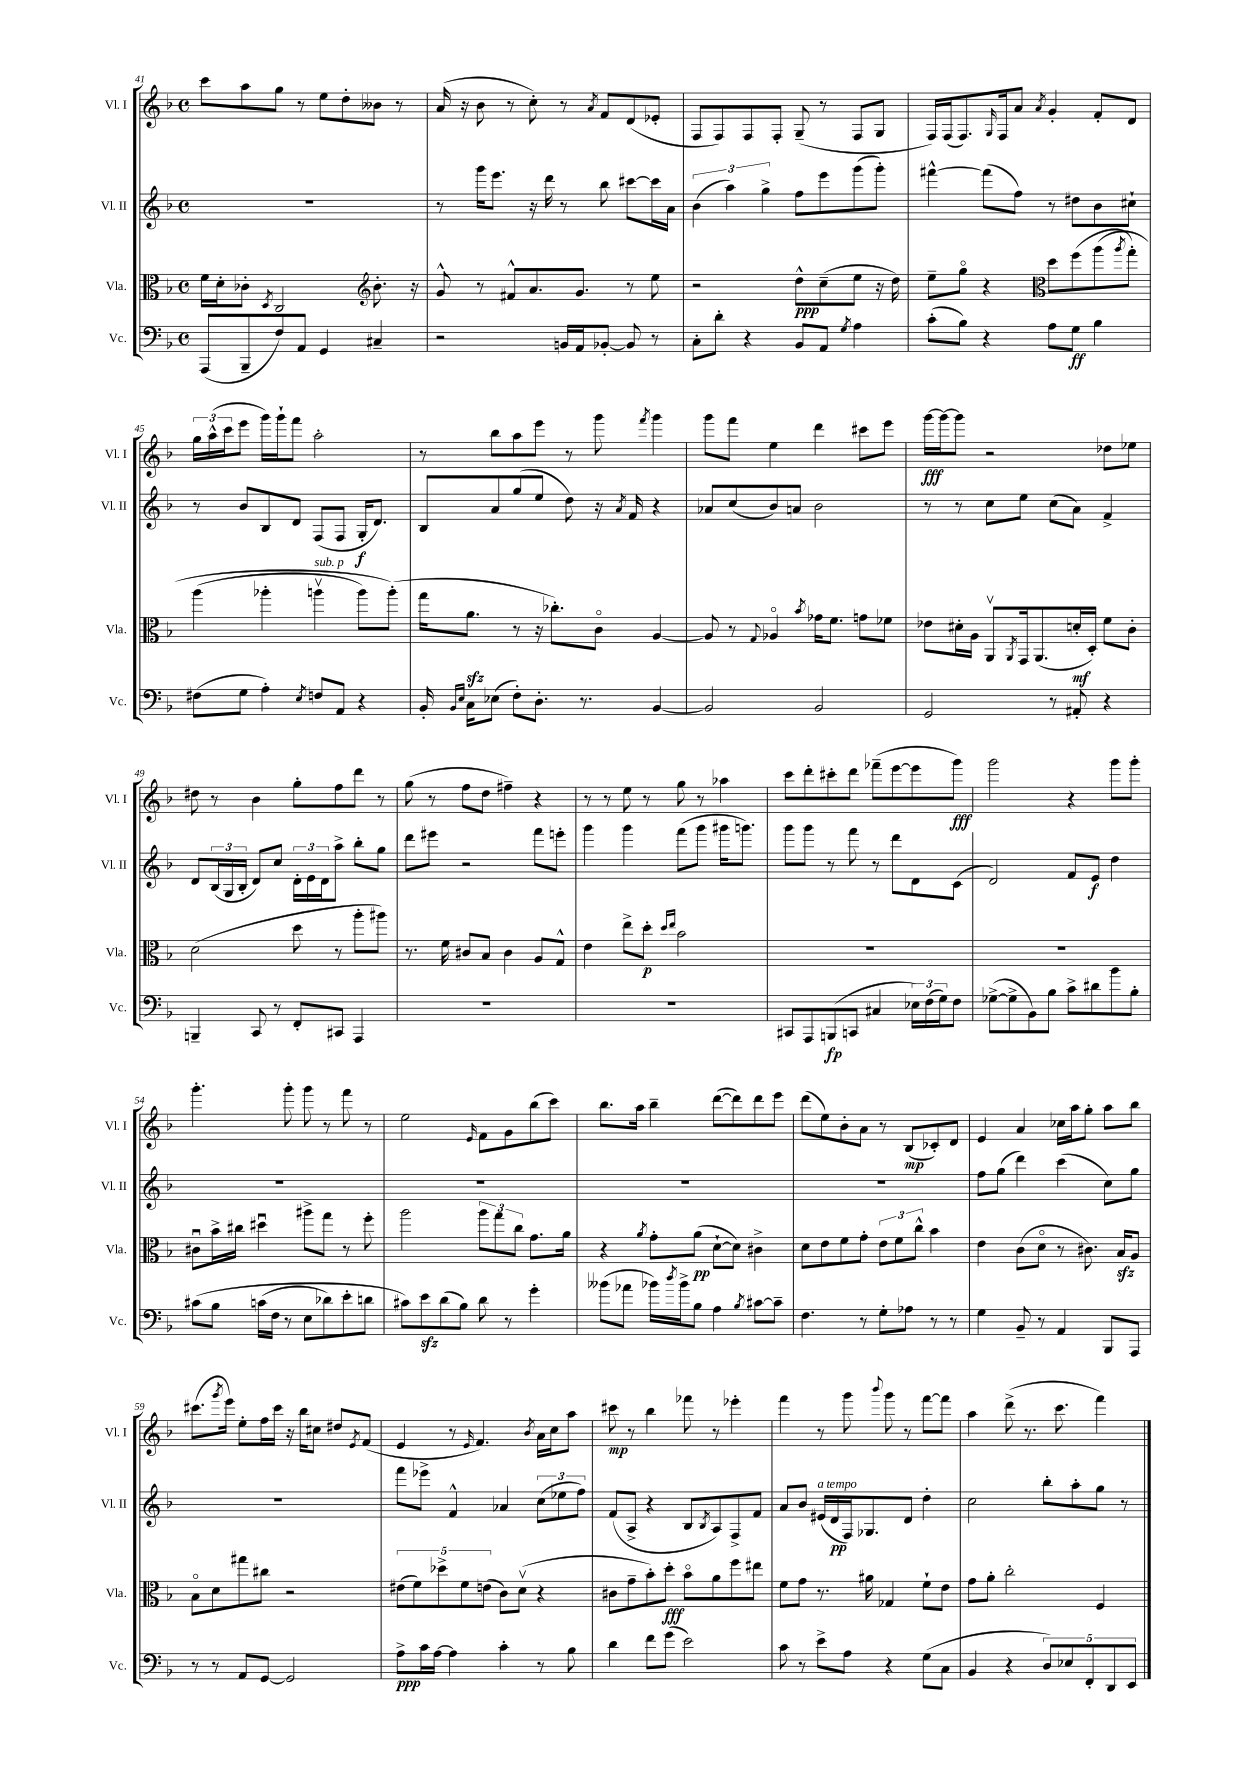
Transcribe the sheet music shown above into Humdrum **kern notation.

**kern	**kern	**kern	**kern
*staff4	*staff3	*staff2	*staff1
*clefF4	*clefC3	*clefG2	*clefG2
*k[b-]	*k[b-]	*k[b-]	*k[b-]
*M4/4	*M4/4	*M4/4	*M4/4
*met(c)	*met(c)	*met(c)	*met(c)
(8AAA/L	16f\LL	1r	8ccc\L
.	16d'\J	.	.
8BBB-~/	8c-'\J	.	8aa\
.	8qD/	.	.
8F/)	2C/	.	8gg\J
8AA/J	.	.	8r
4GG/	.	.	8ee\L
.	.	.	8dd'\
*	*clefG2	*	*
4C#~/	8.b-'\	.	8b--\J
.	.	.	8r
.	16r	.	.
=	=	=	=
2r	8g^^/	8r	(16a/
.	.	.	16r
.	8r	16ggg\LK	8b-\
.	.	8.eee\J	.
.	8f#^^/L	.	8r
.	8.a/	16r	8cc'\)
.	.	16ddd\	.
16BB/LL	.	8r	8r
16AA/J	8.g/J	.	.
.	.	.	8qa/
[8BB-'/J	.	8bb-\	8f/L
8BB-/]	8r	[8ccc#\L	(8d/
8r	8ee\	16ccc#\]L	8e-'/J
.	.	16a\JJ	.
=	=	=	=
8C'\L	2r	(6b-\	8F/L
8d'\J	.	.	8F/)
.	.	6aa\)	.
4r	.	.	8F/
.	.	6gg^\	.
.	.	.	8F'/J
8BB-/L	8dd^^\L	8ff\L	(8G~/
8AA/J	(8cc~\	8eee\	8r
8qG/	.	.	.
4A\	8ee\J	(8ggg\	8F/L
.	16r	8ggg'\J)	8G/J
.	16dd\)	.	.
=	=	=	=
(8c'\L	8ee~\L	[4fff#^^\	16F/LL)
.	.	.	(16F/J
8B-\J)	8ggo\J	.	8.F/)
4r	4r	(8fff#\]L	.
.	.	.	16qqG/
.	.	.	16F/k
.	.	8ff\J)	8a/J
*	*clefC3	*	*
.	.	.	8qa/
8A\L	8dd\L	8r	4g'/
8G\J	(8ff\	8dd#\L	.
4B-\	&(8aa\	8b-\	8f'/L
.	8qaa/	.	.
.	8gg'\J)	8cc#`\J	8d/J
=	=	=	=
(8F#\L	(4aa\	8r	24gg\LL
.	.	.	(24aa^^\
.	.	.	24ccc\J
8G\J	.	8b-/L	8eee\J
4A'\)	4aa-'\	8B-/	16ggg\LL)
.	.	.	16ggg`\J
.	.	8d/J	8fff\J
8qE/	.	.	.
8F/L	4aav\	(8F/L	2aa'\
8AA/J	.	8F/J	.
4r	8aa\L)	16G'/LK	.
.	.	8.d/J)	.
.	(8aa'\J&)	.	.
=	=	=	=
16BB-'/	16gg\LK	8B-/L	8r
16qqBB-/LL	.	.	.
16qqE/JJ	.	.	.
16C\LK	8.a\J	.	.
(8E-\J	.	8a/	8bb-\L
8F'\L)	8r	(8gg/	8aa\
8.D'\J	16r	8ee/J	8eee\J
.	8.cc-'\L)	.	.
.	.	8dd\)	8r
8.r	.	.	.
.	8co\J	16r	8ggg\
.	.	8qa/	.
.	.	16f/	.
.	.	.	8qfff/
[4BB-/	[4A/	4r	4ggg\
=	=	=	=
2BB-/]	8A/]	8a-/L	8ggg\L
.	8r	(8cc/	8fff\J
.	8qqG/	.	.
.	4A-o/	8b-/)	4ee\
.	.	8a/J	.
.	8qb-/	.	.
2BB-/	16g-\LK	2b-\	4ddd\
.	8.f\J	.	.
.	8g\L	.	8ccc#\L
.	8f-\J	.	8eee\J
=	=	=	=
2GG/	8e-\L	8r	[16ggg\LL
.	.	.	16ggg\_J
.	16d#'\L	8r	8ggg\]J
.	16A\JJ	.	.
.	8AAv/L	8cc\L	2r
.	8qAA/	.	.
.	16GG/k	8ee\J	.
.	(8.AA/	.	.
8r	.	(8cc\L	.
8AA#'/	16d'/L	8a\J)	.
.	16D'/JJ)	.	.
4r	8f\L	4f^/	8dd-\L
.	8c'\J	.	8ee-\J
=	=	=	=
4BBB~/	(2d\	8d/L	8dd#\
.	.	(24B-/L	8r
.	.	24G/	.
.	.	24B-'/JJ	.
8CC/	.	8d/L)	4b-\
8r	.	8cc/J	.
8FF'/L	8dd\	24d'\LL	8gg'\L
.	.	24e\	.
.	.	24d\J	.
8CC#/J	8r	8aa^\J	8ff\
4AAA/	8aa'\L	8bb-'\L	8ddd\J
.	8aa#\J)	8gg\J	8r
=	=	=	=
1r	8.r	8ddd\L	(8gg\
.	.	8eee#\J	8r
.	16f\	.	.
.	8c#/L	2r	8ff\L
.	8B-/J	.	8dd\J
.	4c#\	.	4ff#~\)
.	8A/L	8fff\L	4r
.	8G^^/J	8eee'\J	.
=	=	=	=
1r	4e\	4ggg\	8r
.	.	.	8r
.	8ee^\L	4ggg\	8ee\
.	8dd'\J	.	8r
.	16qqdd/LL	.	.
.	16qqee/JJ	.	.
.	2b-\	(8fff\L	8gg\
.	.	8ggg\J	8r
.	.	16ggg#\LK	4aa-\
.	.	8.ggg\J)	.
=	=	=	=
8CC#/L	1r	8ggg\L	8ccc\L
8AAA/	.	8ggg\J	8ddd'\
(8BBB/	.	8r	8ccc#'\
8CC/J	.	8fff\	8ddd\J
4C#/	.	8r	(8fff-~\L
.	.	8ddd\L	[8eee\
24E-\LL)	.	8d\	8eee\]
(24F\	.	.	.
24G\J)	.	.	.
8F\J	.	(8c\J	8ggg\J)
=	=	=	=
([8G-^\L	1r	2d/)	2ggg\
8G-^\]	.	.	.
8BB-\)	.	.	.
8B-\J	.	.	.
8c^\L	.	8f/L	4r
8d#\	.	8e/J	.
8b-\	.	4dd\	8ggg\L
8B-'\J	.	.	8ggg'\J
=	=	=	=
&(8c#\L	8c#u\L	1r	4.ggg'\
8B-\J	16b-^\L	.	.
.	16cc#\JJ	.	.
(16c\LL	4dd#u\	.	.
16F\JJ	.	.	.
8r	.	.	8ggg'\
8E\L	8aa#^\L	.	8ggg\
8d-\)	8gg\J	.	8r
8e'\	8r	.	8fff\
8d\J	8ff'\	.	8r
=	=	=	=
8c#\L&)	2aa\	1r	2ee\
8e\	.	.	.
(8d\	.	.	.
8B-\J)	.	.	.
.	.	.	16qqe/
8d\	12aa\L	.	8f\L
.	12gg\	.	.
8r	.	.	8g\
.	12cc\J	.	.
4g'\	8.g\L	.	(8bb-\
.	.	.	8ccc\J)
.	16a\Jk	.	.
=	=	=	=
(8b--\L	4r	1r	8.bb-\L
8a-\J	.	.	.
.	.	.	16aa\Jk
.	8qa/	.	.
16b-\LL)	8g'\L	.	4bb-~\
8qdd/	.	.	.
16b-^\J	.	.	.
8B-\J	(8a\J	.	.
4A\	[8d`\L	.	([8ddd\L
.	8d\]J)	.	8ddd\])
8qB-/	.	.	.
[8c#\L	4c#^\	.	8ddd\
8c#~\]J	.	.	8eee\J
=	=	=	=
4.F\	8d\L	1r	(8ddd\L
.	8e\	.	8ee\)
.	8f\	.	8b-'\
8r	8g'\J	.	8a\J
8G'\L	12e\L	.	8r
.	12f\	.	.
8A-\J	.	.	(8B-/L
.	12cc^^\J	.	.
8r	4b-\	.	8c-'/)
8r	.	.	8d/J
=	=	=	=
4G\	4e\	8ff\L	4e/
.	.	(8gg\J	.
8BB-~/	(8c\L	4ddd\)	4a/
8r	8do\J	.	.
4AA/	8r	(4ccc\	16cc-\LL
.	.	.	16aa\J
.	8.c#\)	.	8gg'\J
8BBB-/L	.	8cc\L)	8aa\L
.	16B-/LK	.	.
8AAA/J	8A/J	8gg\J	8bb-\J
=	=	=	=
8r	8B-o\L	1r	(8.ccc#\L
8r	8d\	.	.
.	.	.	8qggg/
.	.	.	16eee\Jk)
8AA/L	8gg#\	.	8ee'\L
[8GG/J	8cc#\J	.	16ff\L
.	.	.	16ccc#\JJ
2GG/]	2r	.	16r
.	.	.	16bb-\LK
.	.	.	8cc#\J
.	.	.	8dd#/L
.	.	.	8qe/
.	.	.	(8f/J
=	=	=	=
8A^\L	(10e#\L	8fff\L	4e/
.	10f\)	.	.
16c\L	.	8eee-^\J	.
[16A\JJ	.	.	.
.	10dd-^\	.	.
4A\]	.	4f^^/	8r
.	10f\	.	.
.	.	.	16qqe/
.	.	.	4.f/)
.	(10e\J	.	.
4c'\	8c\L)	4a-/	.
.	(8dv\J	.	.
.	.	.	8qb-/
8r	4r	(12cc\L	16a\LL
.	.	.	16cc\J
.	.	12ee-\	.
8B-\	.	.	8aa\J
.	.	12ff\J)	.
=	=	=	=
4d\	8c#\L	(8f/L	8ccc#\
.	8g~\	8A^/J	8r
8f\L	8b-'\)	4r	4bb-\
(8g\J	8dd'\J	.	.
2e\)	8b-o\L	8B-/L	8fff-\
.	.	8qB-/	.
.	8a\	8A/)	8r
.	8ff\	8F^/	4eee-'\
.	8ee#\J	8f/J	.
=	=	=	=
8c\	8f\L	8a/L	4fff\
8r	8g\J	8b-/J	.
8e^\L	8.r	(16e#/LL	8r
.	.	16d/	.
8A\J	.	16F/J)	8ggg\
.	16a#\	8.G-/	.
.	.	.	8qqbbb-/
4r	4G-/	.	8ggg\
.	.	8d/J	8r
(8G\L	8f`\L	4dd'\	[8fff\L
8C\J	8e\J	.	8fff\]J
=	=	=	=
4BB-/	8g\L	2cc\	4aa\
.	8a'\J	.	.
4r	2cc'\	.	(8ddd^\
.	.	.	8.r
10D/L)	.	8bb-'\L	.
.	.	.	8.ccc\
10E-/	.	.	.
.	.	8aa'\	.
10FF'/	.	.	.
.	4F/	8gg\J	4fff\)
10DD/	.	.	.
.	.	8r	.
10EE/J	.	.	.
==	==	==	==
*-	*-	*-	*-
